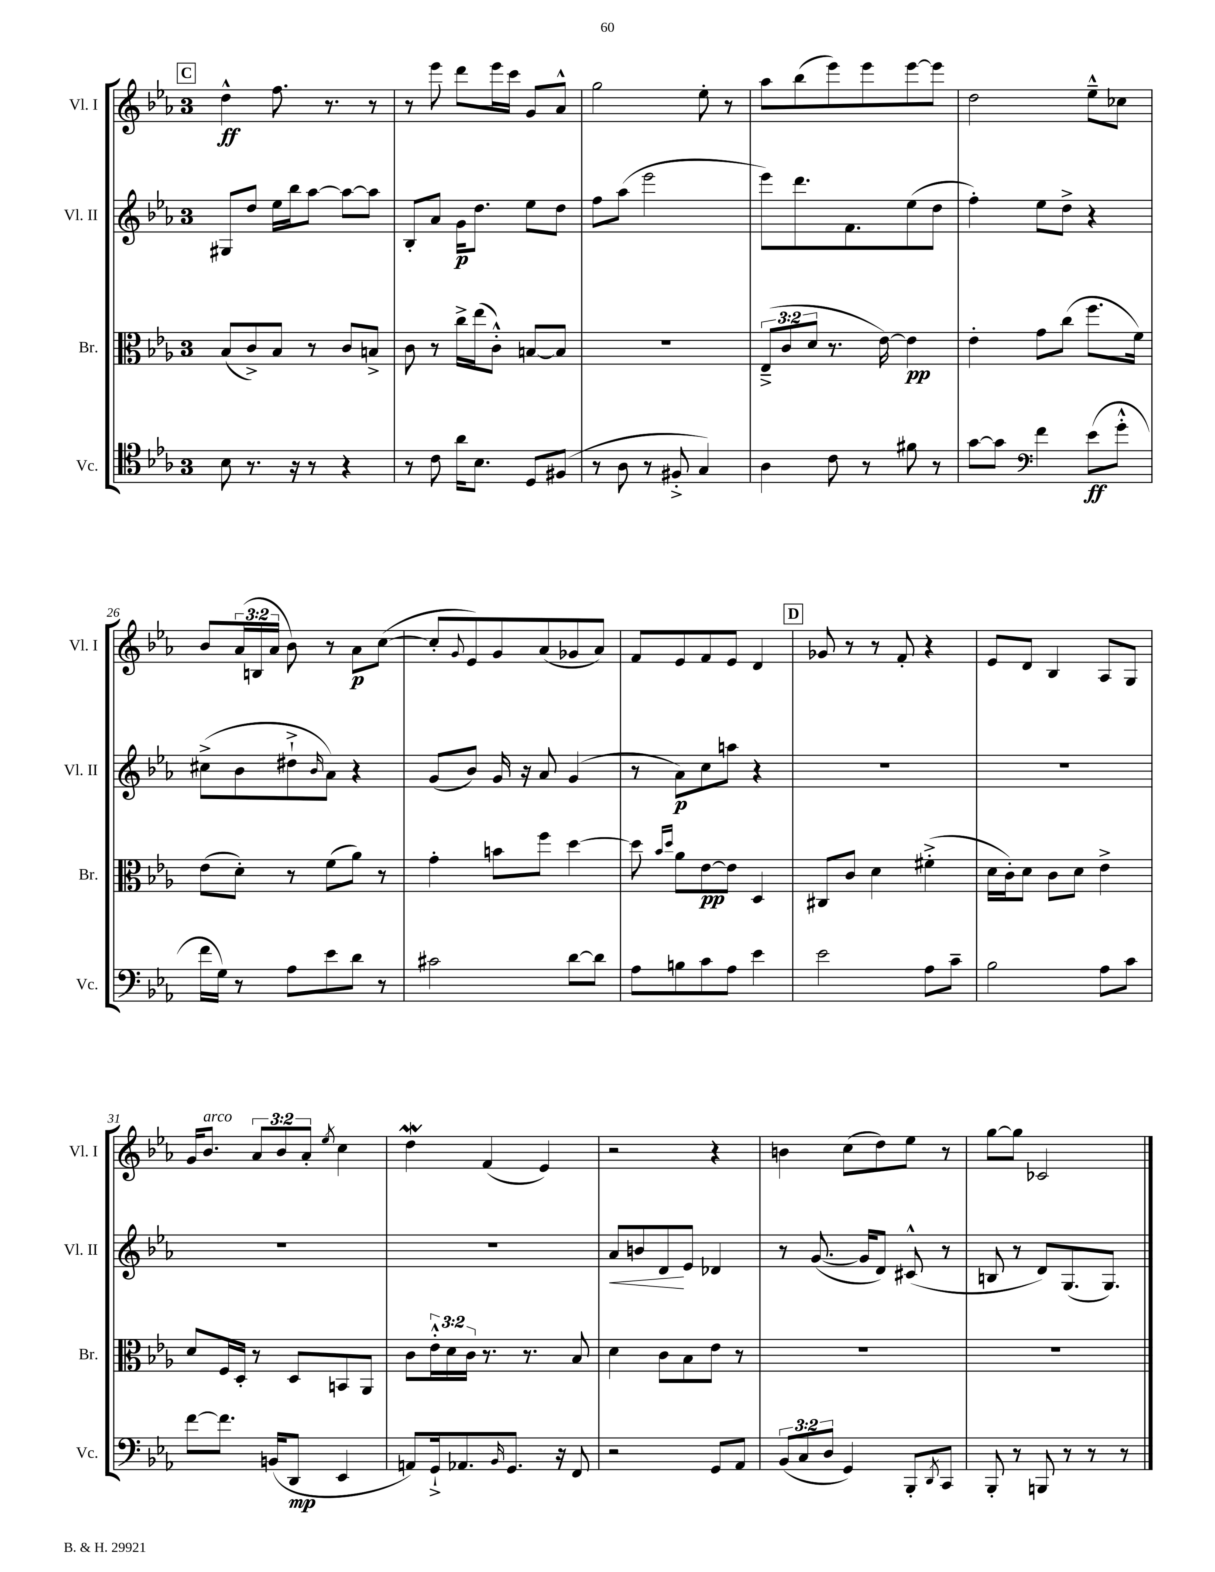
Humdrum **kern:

**kern	**kern	**kern	**kern
*staff4	*staff3	*staff2	*staff1
*clefC4	*clefC3	*clefG2	*clefG2
*k[b-e-a-]	*k[b-e-a-]	*k[b-e-a-]	*k[b-e-a-]
*M3/4	*M3/4	*M3/4	*M3/4
8B-\	(8B-/L	8G#/L	4dd^^\
8.r	8c^/)	8dd/J	.
.	8B-/J	16ee-\LL	8.ff\
16r	.	16bb-\J	.
8r	8r	[8aa-\J	.
.	.	.	8.r
4r	8c/L	8aa-\_L	.
.	8B^/J	8aa-\]J	8r
=	=	=	=
8r	8c\	8B-'/L	8r
8c\	8r	8a-/J	8eee-\
16a-\LK	16cc^\LL	16g\LK	8ddd\L
8.B-\J	(16ee-\J	8.dd\J	.
.	8c'^^\J)	.	16eee-\L
.	.	.	16ccc\JJ
8D/L	[8B/L	8ee-\L	8g/L
(8F#/J	8B/]J	8dd\J	8a-^^/J
=	=	=	=
8r	2.r	8ff\L	2gg\
8A-\	.	(8aa-\J	.
8r	.	2eee-\	.
8F#'^/	.	.	.
4G/)	.	.	8ee-'\
.	.	.	8r
=	=	=	=
4A-\	(12E-~^/L	8eee-\L)	8aa-\L
.	12c/	.	.
.	.	8.ddd\	(8bb-\
.	12d/J	.	.
8c\	8.r	.	8eee-\)
.	.	8.f\	.
8r	.	.	8eee-\
.	[16e-\)	.	.
8f#\	4e-\]	(8ee-\	[8eee-\
8r	.	8dd\J	8eee-\]J
=	=	=	=
[8g\L	4e-'\	4ff'\)	2dd\
8g\]J	.	.	.
*clefF4	*	*	*
4f\	8g\L	8ee-\L	.
.	(8cc\J	8dd^\J	.
(8e-\L	8.ff\L	4r	8ee-~^^\L
8g'^^\J	.	.	8cc-\J
.	16f\Jk)	.	.
=	=	=	=
16f\LL	(8e-\L	(8cc#^\L	8b-/L
16G\JJ)	.	.	.
8r	8d'\J)	8b-\	(24a-/L
.	.	.	24B/
.	.	.	24a-/JJ
8A-\L	8r	8dd#`^\	8b-\)
.	.	16qqb-/	.
8e-\	(8f\L	8a-\J)	8r
8d\J	8a-\J)	4r	8a-\L
8r	8r	.	([8cc\J
=	=	=	=
2c#\	4g'\	(8g/L	8cc'/]L
.	.	.	8qqg/
.	.	8b-/J)	8e-/)
.	8b\L	16g/	8g/
.	.	16r	.
.	8ff\J	8a-/	(8a-/
[8d\L	[4dd\	(4g/	8g-/
8d\]J	.	.	8a-/J)
=	=	=	=
8A-\L	8dd\]	8r	8f/L
.	16qqb-/LL	.	.
.	16qqdd/JJ	.	.
8B\	8a-\L	8a-\L)	8e-/
8c\	[8e-\	8cc\	8f/
8A-\J	8e-\]J	8aa\J	8e-/J
4e-\	4D/	4r	4d/
=	=	=	=
2e-\	8C#/L	2.r	8g-/
.	8c/J	.	8r
.	4d\	.	8r
.	.	.	8f'/
8A-\L	(4f#'^\	.	4r
8c~\J	.	.	.
=	=	=	=
2B-\	16d\LL	2.r	8e-/L
.	16c'\J)	.	.
.	8d\J	.	8d/J
.	8c\L	.	4B-/
.	8d\J	.	.
8A-\L	4e-^\	.	8A-/L
8c\J	.	.	8G/J
=	=	=	=
[8f\L	8d/L	2.r	16g/LK
.	.	.	8.b-/J
8.f\]J	16F/L	.	.
.	16D'/JJ	.	.
.	8r	.	12a-/L
(16BB/LK	.	.	.
.	.	.	12b-/
8DD/J	8D/L	.	.
.	.	.	12a-'/J
.	.	.	8qee-/
4EE-/	8BB/	.	4cc\
.	8AA-/J	.	.
=	=	=	=
8AA/L)	8c\L	2.r	4dd\
16GG`^/k	24e-'^^\L	.	.
.	24d\	.	.
8.AA-/	.	.	.
.	24c\JJ	.	.
.	8.r	.	(4f/
16qqBB-/	.	.	.
8.GG/J	.	.	.
.	8.r	.	.
.	.	.	4e-/)
16r	.	.	.
8FF/	8B-/	.	.
=	=	=	=
2r	4d\	8a-/L	2r
.	.	8b/	.
.	8c\L	8d/	.
.	8B-\	8e-/J	.
8GG/L	8e-\J	4d-/	4r
8AA-/J	8r	.	.
=	=	=	=
(12BB-/L	2.r	8r	4b\
12C/	.	.	.
.	.	([8.g/	.
12D/J	.	.	.
4GG/)	.	.	(8cc\L
.	.	16g/]LK	.
.	.	8d/J)	8dd\)
8BBB-'/L	.	(8c#^^/	8ee-\J
8qDD/	.	.	.
8CC/J	.	8r	8r
=	=	=	=
8BBB-'/	2.r	8B/	[8gg\L
8r	.	8r	8gg\]J
8BBB/	.	8d/L)	2c-/
8r	.	(8.G/	.
8r	.	.	.
.	.	8.G/J)	.
8r	.	.	.
==	==	==	==
*-	*-	*-	*-
